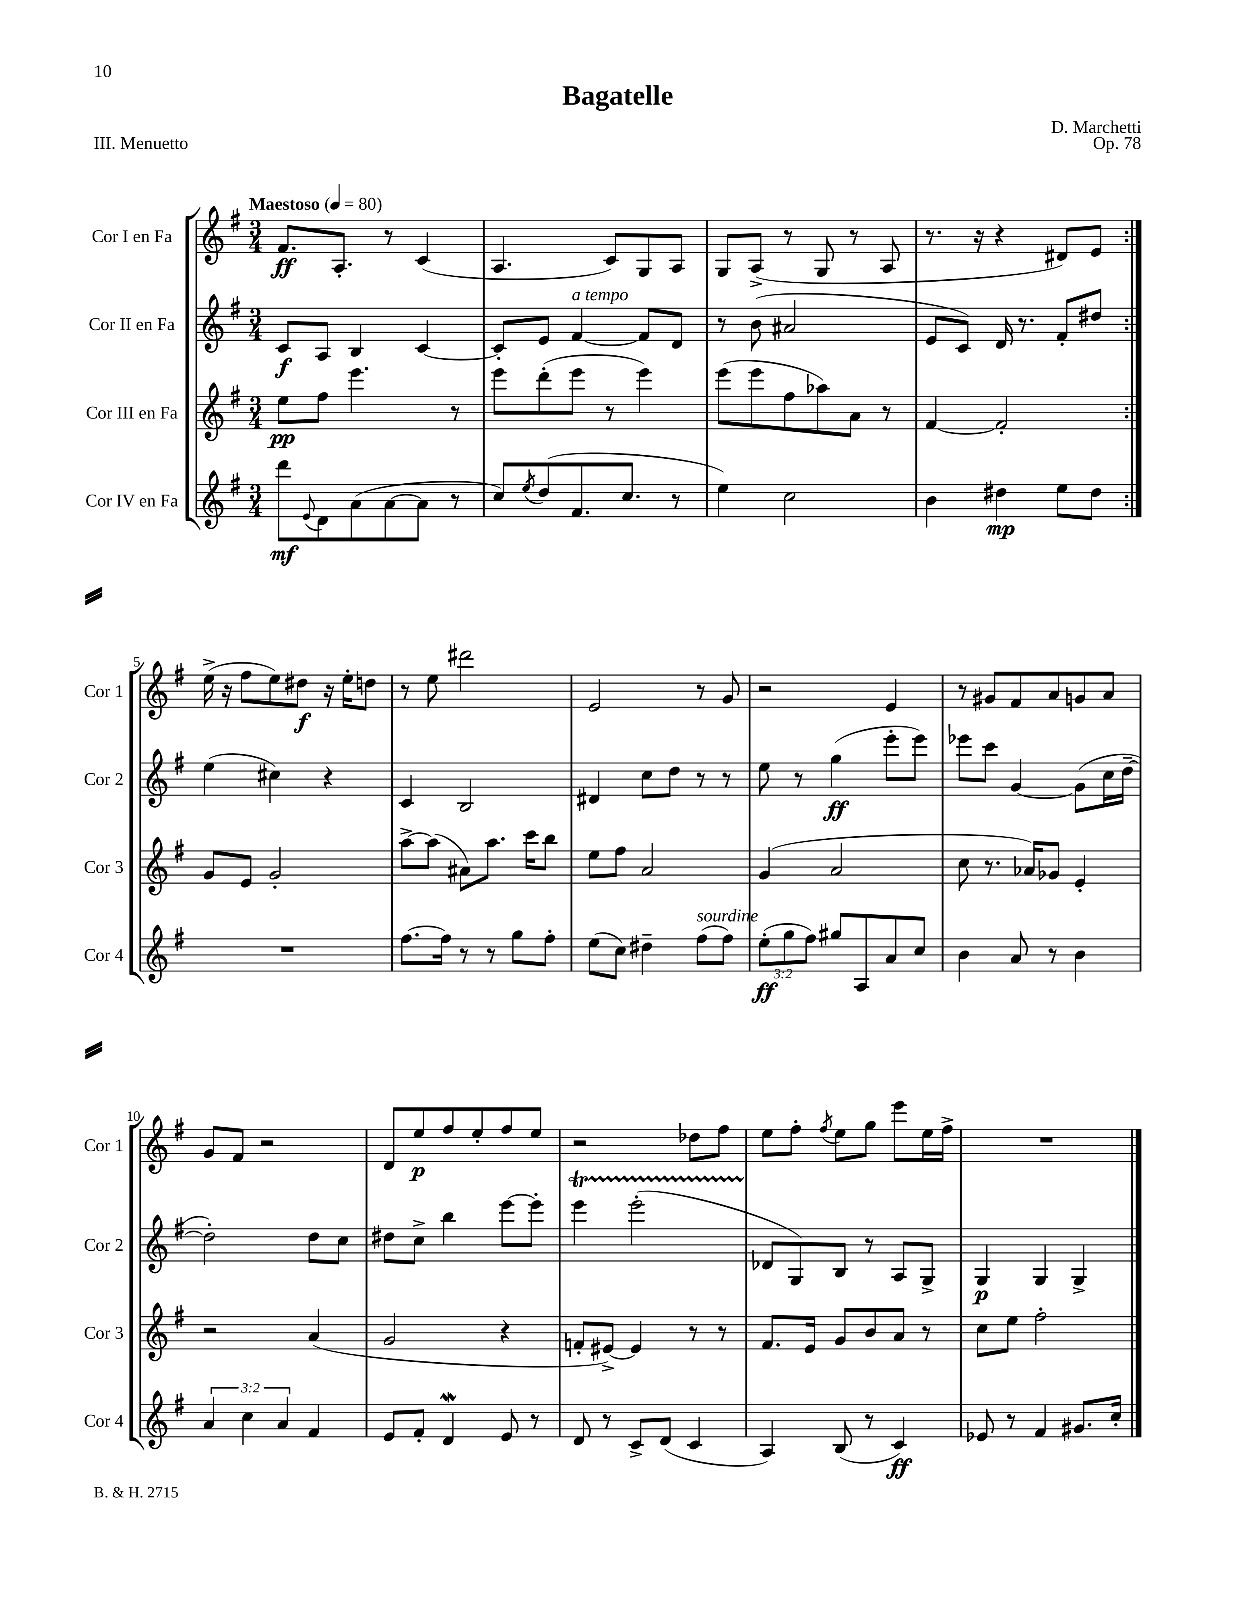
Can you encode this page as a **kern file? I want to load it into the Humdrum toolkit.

**kern	**kern	**kern	**kern
*staff4	*staff3	*staff2	*staff1
*clefG2	*clefG2	*clefG2	*clefG2
*k[f#]	*k[f#]	*k[f#]	*k[f#]
*M3/4	*M3/4	*M3/4	*M3/4
*MM80	*MM80	*MM80	*MM80
8ddd\L	8ee\L	8c/L	8.f#/L
8qqe/	.	.	.
8d\	8ff#\J	8A/J	.
.	.	.	8.A'/J
(8a\	4.eee\	4B/	.
[8a\	.	.	8r
8a\]J	.	[4c/	(4c/
8r	8r	.	.
=	=	=	=
8cc/L)	8eee\L	8c'/]L	4.A/
8qee/	.	.	.
(8dd/	(8ddd'\	8e/J	.
8.f#/	8eee\J	[4f#/	.
.	8r	.	8c/L)
8.cc/J	.	.	.
.	4eee\)	8f#/]L	8G/
8r	.	8d/J	8A/J
=	=	=	=
4ee\)	(8eee\L	8r	8G/L
.	8eee\	(8b\	(8A^/J
2cc\	8ff#\	2a#/	8r
.	8aa-\)	.	8G/
.	8a\J	.	8r
.	8r	.	8A/
=	=	=	=
4b\	[4f#/	8e/L	8.r
.	.	8c/J)	.
.	.	.	16r
4dd#\	2f#'/]	16d/	4r
.	.	8.r	.
8ee\L	.	8f#'/L	8d#/L)
8dd#\J	.	8dd#/J	8e/J
=:|!	=:|!	=:|!	=:|!
2.r	8g/L	(4ee\	(16ee^\
.	.	.	16r
.	8e/J	.	8ff#\L
.	2g'/	4cc#\)	8ee\)
.	.	.	8dd#\J
.	.	4r	16r
.	.	.	16ee'\LK
.	.	.	8dd\J
=	=	=	=
[8.ff#\L	[8aa^\L	4c/	8r
.	(8aa\]J	.	8ee\
16ff#\]Jk	.	.	.
8r	8a#\L)	2B/	2ddd#\
8r	8.aa\J	.	.
8gg\L	.	.	.
.	16ccc\LK	.	.
8ff#'\J	8bb\J	.	.
=	=	=	=
(8ee\L	8ee\L	4d#/	2e/
8cc\J)	8ff#\J	.	.
4dd#~\	2a/	8cc\L	.
.	.	8dd\J	.
(8ff#\L	.	8r	8r
8ff#\J)	.	8r	8g/
=	=	=	=
(12ee'\L	(4g/	8ee\	2r
12gg\	.	.	.
.	.	8r	.
12ff#\J)	.	.	.
8gg#/L	2a/	(4gg\	.
8A/	.	.	.
8a/	.	8eee'\L	4e/
8cc/J	.	8eee\J)	.
=	=	=	=
4b\	8cc\	8eee-\L	8r
.	8.r	8ccc\J	8g#/L
8a/	.	[4g/	8f#/
.	16a-/LK)	.	.
8r	8g-/J	.	8a/
4b\	4e'/	(8g\]L	8g/
.	.	16cc\L	8a/J
.	.	[16dd~\JJ	.
=	=	=	=
6a/	2r	2dd'\])	8g/L
.	.	.	8f#/J
6cc\	.	.	.
.	.	.	2r
6a/	.	.	.
4f#/	(4a/	8dd\L	.
.	.	8cc\J	.
=	=	=	=
8e/L	2g/	8dd#\L	8d/L
8f#'/J	.	8cc^\J	8ee/
4d/	.	4bb\	8ff#/
.	.	.	8ee'/
8e/	4r	[8eee\L	8ff#/
8r	.	8eee'\]J	8ee/J
=	=	=	=
8d/	8f'/L	4eee\	2r
8r	[8e#^/J)	.	.
8c^/L	4e#/]	(2eee'\	.
(8d/J	.	.	.
4c/	8r	.	8dd-\L
.	8r	.	8ff#\J
=	=	=	=
4A/)	8.f#/L	8d-/L	8ee\L
.	.	8G/)	8ff#'\J
.	16e/Jk	.	.
.	.	.	8qff#/
(8B/	8g/L	8B/J	8ee\L
8r	8b/	8r	8gg\J
4c/)	8a/J	8A/L	8eee\L
.	8r	8G^/J	16ee\L
.	.	.	16ff#^\JJ
=	=	=	=
8e-/	8cc\L	4G/	2.r
8r	8ee\J	.	.
4f#/	2ff#'\	4G/	.
8.g#/L	.	4G^/	.
16cc'/Jk	.	.	.
==	==	==	==
*-	*-	*-	*-
